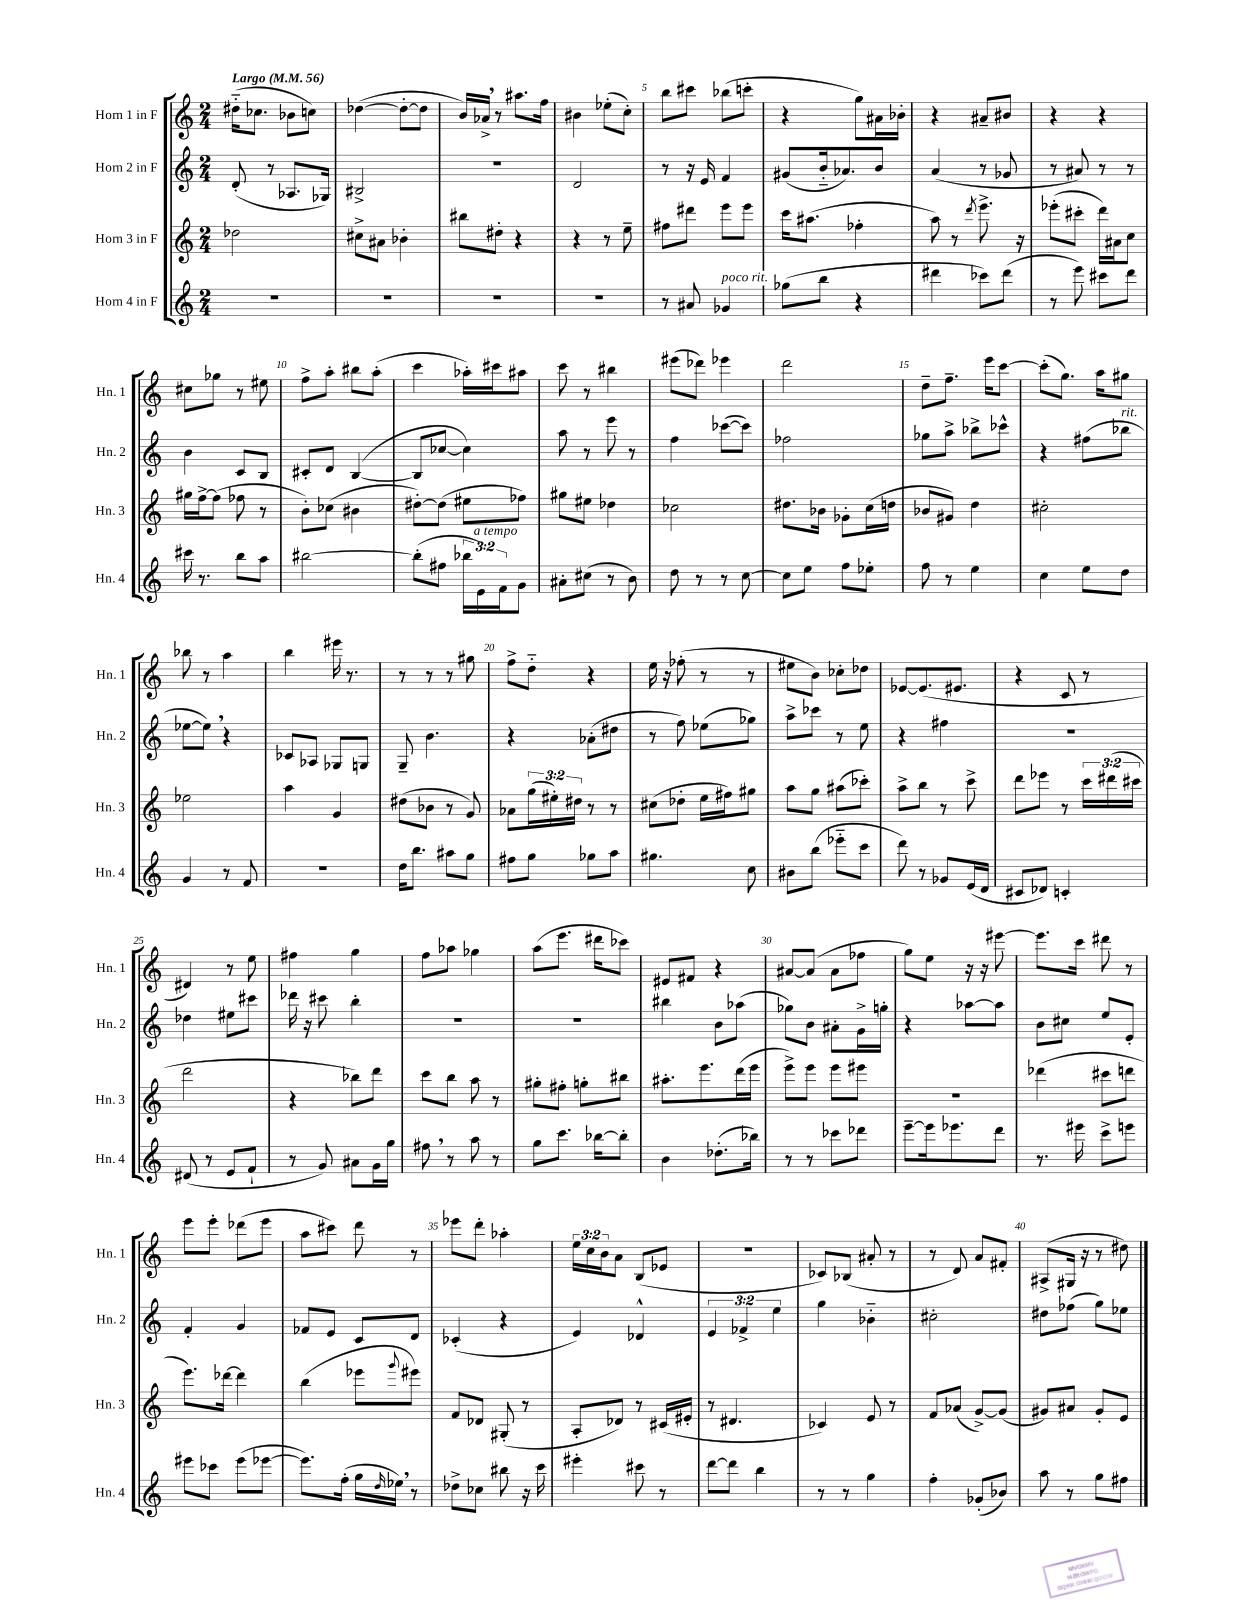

**kern	**kern	**kern	**kern
*part4	*part3	*part2	*part1
*staff4	*staff3	*staff2	*staff1
*I"Horn 4 in F	*I"Horn 3 in F	*I"Horn 2 in F	*I"Horn 1 in F
*I'Hn. 4	*I'Hn. 3	*I'Hn. 2	*I'Hn. 1
*clefG2	*clefG2	*clefG2	*clefG2
*k[]	*k[]	*k[]	*k[]
*M2/4	*M2/4	*M2/4	*M2/4
*MM56	*MM56	*MM56	*MM56
=1	=1	=1	=1
!	!	!	!LO:TX:a:B:t=Largo
2r	2dd-X\	(8d'/	(16dd#X\KL
.	.	.	8.cc-X\J
.	.	8r	.
.	.	8.A-X/L	8b-X\L
.	.	.	8ccn\J)
.	.	16G-X/Jk)	.
=2	=2	=2	=2
2r	8cc#X^\L	2B#X^/	([4dd-X\
.	8a#X\J	.	.
.	4b-X'\	.	8dd-'\L_
.	.	.	8dd-\J]
=3	=3	=3	=3
2r	8bb#X\L	2r	16b/LL)
.	.	.	16a-X^,/JJ
.	8dd#X'\J	.	8r
.	4r	.	8.aa#X\L
.	.	.	16ff\Jk
=4	=4	=4	=4
2r	4r	2d/	4b#X\
.	8r	.	(8ee-X'\L
.	8ee~\	.	8cc'\J)
=5	=5	=5	=5
8r	8ff#X\L	8r	8bb\L
8a#X/	8ddd#X\J	16r	8ccc#X\J
.	.	16e/	.
!LO:TX:a:i:t=poco rit.	!	!	!
4g-X/	8eee\L	4f/	(8bb-X\L
.	8eee\J	.	8cccn'\J
=6	=6	=6	=6
(8gg-X\L	16ccc\KL	(8g#X/L	4r
.	(8.aa#X\J	.	.
8bb\J	.	16b/k	.
.	.	8.a-X/)	.
4r	4ff-X'\	.	8gg\L)
.	.	8b/J	16a#X\L
.	.	.	16b-X'\JJ
=7	=7	=7	=7
4ddd#X\	8aa\)	(4a/	4r
.	8r	.	.
.	8qddd/	.	.
8ccc-X\L)	8.eee^\	8r	8a#X~/L
(8ddd#\J	.	8g-X/	8b#X/J
.	16r	.	.
=8	=8	=8	=8
8r	(8eee-X'\L	8r	4r
8eee\)	8ccc#X'\J	8a#X/)	.
8ccc#X\L	16ddd\LL)	8r	4r
.	16a#X\J	.	.
8ddd\J	8cc\J	8r	.
!!LO:LB:g=z
=9	=9	=9	=9
16ccc#X\	16gg#X\LL	4b\	8cc#X\L
8.r	[16ff^\J	.	.
.	(8ff\J]	.	8gg-X\J
8bb\L	8ff-X\	8c/L	8r
8aa\J	8r	8B/J	8ee#X\
=10	=10	=10	=10
[2bb#X\	8b'\L)	8c#X'/L	8ff^\L
.	(8cc-X\J	8d/J	8aa'\J
.	4b#X\	([4B/	8bb#X\L
.	.	.	(8aa'\J
=11	=11	=11	=11
(8bb#'\L]	[8dd#X'\L)	8B/L]	4ccc\
8ff#X\J	(8dd#\J]	[8cc-X/J	.
24bb-X\LL	8ee#X\L	4cc-\])	16aa-X'\LL)
!LO:TX:a:i:t=a tempo	!	!	!
24e\)	.	.	.
.	.	.	16ccc#X\J
24f\J	.	.	.
8g\J	8ff-X\J)	.	8aa#X\J
=12	=12	=12	=12
8a#X'\L	8gg#X\L	8aa\	8ccc\
(8cc#X\J	8ee#X\J	8r	8r
8r	4dd-X\	8eee\	4bb#X\
8b\)	.	8r	.
=13	=13	=13	=13
8dd\	2cc-X\	4ff\	(8eee#X\L
8r	.	.	8ddd-X\J)
8r	.	([8ccc-X\L	4eee-X\
[8cc\	.	8ccc-\J])	.
=14	=14	=14	=14
8cc\L]	8.dd#X\L	2ff-X\	2ddd\
8ee\J	.	.	.
.	16b-X\Jk	.	.
8ff\L	8g-X'\L	.	.
8ee-X'\J	(16cc\L	.	.
.	16ddn\JJ	.	.
=15	=15	=15	=15
8ff\	8b-X/L	8gg-X\L	8dd~\L
8r	8g#X/J)	8aa^\J	8.ff~\J
4ee\	4dd\	8bb-X^\L	.
.	.	.	16eee\KL
.	.	8ccc-X^^\J	[8ccc\J
=16	=16	=16	=16
4cc\	2cc#X'\	4r	(8ccc'\L]
.	.	.	8.gg\J)
8ee\L	.	(8ff#X\L	.
.	.	.	16aa\KL
!	!	!LO:TX:a:i:t=rit.	!
8dd\J	.	8bb-X\J	8gg#X\J
!!LO:LB:g=z
=17	=17	=17	=17
4g/	2ee-X\	[8ee-X\L	8bb-X\
.	.	8ee-,\J])	8r
8r	.	4r	4aa\
8f/	.	.	.
=18	=18	=18	=18
2r	4aa\	8c-X/L	4bb\
.	.	8A-X/J	.
.	4g/	8G-X/L	16eee#X\
.	.	.	8.r
.	.	8Gn/J	.
=19	=19	=19	=19
16dd\KL	(8dd#X\L	8G~/	8r
8.bb\J	.	.	.
.	8b-X\J	4.b\	8r
8aa#X\L	8r	.	8r
8gg\J	8g/)	.	8gg#X\
=20	=20	=20	=20
8ff#X\L	8a-X\L	4r	8ff^\L
8gg\J	(24gg\L	.	8dd\J
.	24ee#X'\)	.	.
.	24dd#X\JJ	.	.
8gg-X\L	8r	(8a-X'\L	4r
8aa\J	8r	8dd#X\J	.
=21	=21	=21	=21
4.gg#X\	(8cc#X\L	8r	16ee\
.	.	.	16r
.	8dd-X'\J	8ff\)	(8ff-X'\
.	16ee\LL	(8ee-X\L	8r
.	16ff#X\J)	.	.
8cc\	8gg#X\J	8gg-X\J)	8r
=22	=22	=22	=22
8b#X\L	8aa\L	8aa^\L	8ee#X\L
(8bb\J	8gg\J	8ccc-X\J	8b\J)
8eee-X\L	(8aa#X\L	8r	8cc-X'\L
8ccc\J	8ccc-X'\J)	8ee\	8dd-X\J
=23	=23	=23	=23
8ddd\)	8aa^\L	4r	[8e-X/L
8r	8bb\J	.	(8.e-/]
8g-X/L	8r	4ff#X\	.
.	.	.	8.e#X/J
(16e/L	8ccc^\	.	.
16d/JJ	.	.	.
=24	=24	=24	=24
8c#X/L	8ddd\L	2r	4r
8d-X/J)	8eee-X\J	.	.
4cn'/	8r	.	8c/
.	24ccc\LL	.	8r
.	(24ddd#X\	.	.
.	24ccc#X\JJ	.	.
!!LO:LB:g=z
=25	=25	=25	=25
(8d#X/	2ddd\	4dd-X\	4d#X/)
8r	.	.	.
8e/L	.	8ee#X\L	8r
8f`/J	.	8ccc#X\J	8ee\
=26	=26	=26	=26
8r	4r	16ddd-X\	4ff#X\
.	.	16r	.
8g/)	.	8ccc#X\	.
8a#X\L	8bb-X\L)	4bb'\	4gg\
16g\L	8ddd\J	.	.
16gg\JJ	.	.	.
=27	=27	=27	=27
8ff#X,\	8ccc\L	2r	8ff\L
8r	8bb\J	.	8aa-X\J
8aa\	8aa\	.	4gg-X\
8r	8r	.	.
=28	=28	=28	=28
8gg\L	8gg#X'\L	2r	(8aa\L
8.ccc\J	8ff#X'\J	.	8.eee\J
.	8ggn'\L	.	.
[16bb-X\KL	.	.	16ddd#X\KL
8bb-'\J]	8bb#X\J	.	8ccc-X\J)
=29	=29	=29	=29
4b\	8.aa#X'\L	4bb#X\	8e#X/L
.	.	.	8f#X/J
.	8.eee\	.	.
(8.dd-X'\L	.	8b\L	4r
.	(16ddd\L	(8aa-X\J	.
16bb-X\Jk)	16eee\JJ	.	.
=30	=30	=30	=30
8r	8eee^\L)	8gg-X\L)	[8a#X/L
8r	8eee\J	8b\J	(8a#/J]
8ccc-X\L	8eee\L	8a#X'\L	8a#\L
8ddd-X\J	8eee#X\J	16g^\L	8ff-X\J
.	.	16ggn'\JJ	.
=31	=31	=31	=31
[8eee~\L	2r	4r	8gg\L)
16eee\k]	.	.	8ee\J
8.eee-X\	.	.	.
.	.	[8aa-X\L	16r
.	.	.	16r
8ddd\J	.	8aa-\J]	[8eee#X\
=32	=32	=32	=32
8.r	(4ddd-X\	8b\L	8.eee#\L]
.	.	8cc#X\J	.
16eee#X\	.	.	16ccc\Jk
8ccc^\L	8ccc#X\L	8ee/L	8ddd#X\
8eeen\J	8dddn\J	8e'/J	8r
!!LO:LB:g=z
=33	=33	=33	=33
8eee#X\L	8.eee\L)	4f'/	8eee\L
8ccc-X\J	.	.	8eee'\J
.	[16ddd-X\Jk	.	.
(8eee#\L	4ddd-\]	4g/	(8ddd-X\L
[8eee-X\J	.	.	8eee\J
=34	=34	=34	=34
8.eee-\L])	(4bb\	8f-X/L	8aa\L
.	.	8e/J	8ccc#X\J)
(16ff'\Jk	.	.	.
16gg\LL	8eee-X\L	8c/L	8ddd\
16qqdd/	.	.	.
16ee-X,\JJ)	.	.	.
.	8qqggg/	.	.
8r	8eee#X\J)	8d/J	8r
=35	=35	=35	=35
8dd-X^\L	8f/L	(4c-X'/	8eee-X\L
8cc-X\J	8d-X/J	.	8ddd'\J
8bb#X\	(8G#X'/	4r	4aa-X'\
16r	8r	.	.
16ccc\	.	.	.
=36	=36	=36	=36
4eee#X'\	8A'/L	4e/)	24ee\LL
.	.	.	24cc\
.	.	.	24b\J
.	8d-X/J)	.	8a\J
8ccc#X\	8r	4d-X^^/	(8B/L
8r	(16c#X/LL	.	8e-X/J
.	16e#X'/JJ	.	.
=37	=37	=37	=37
[8ddd\L	8r	6e/	2r
8ddd\J]	4.d#X/	.	.
.	.	6f-X^/	.
4bb\	.	.	.
.	.	6ee\	.
=38	=38	=38	=38
8r	4c-X/)	4gg\	8c-X/L)
8r	.	.	(8B-X/J
4gg\	8e/	4b-X\	8a#X'/
.	8r	.	8r
=39	=39	=39	=39
4ff'\	8f/L	2cc#X'\	8r
.	(8a-X/J	.	8d/)
(8g-X'/L	[8g^/L)	.	8a/L
8b-X/J)	(8g/J]	.	8f#X'/J
=40	=40	=40	=40
8aa\	8g#X/L)	8dd#X\L	(8A#X^/L
8r	8a#X/J	(8ff-X\J	16G#X/Jk
.	.	.	16r
8gg\L	8g#'/L	8gg\L)	8r
8ff#X\J	8e/J	8ee-X\J	8dd#X\)
==	==	==	==
*-	*-	*-	*-
